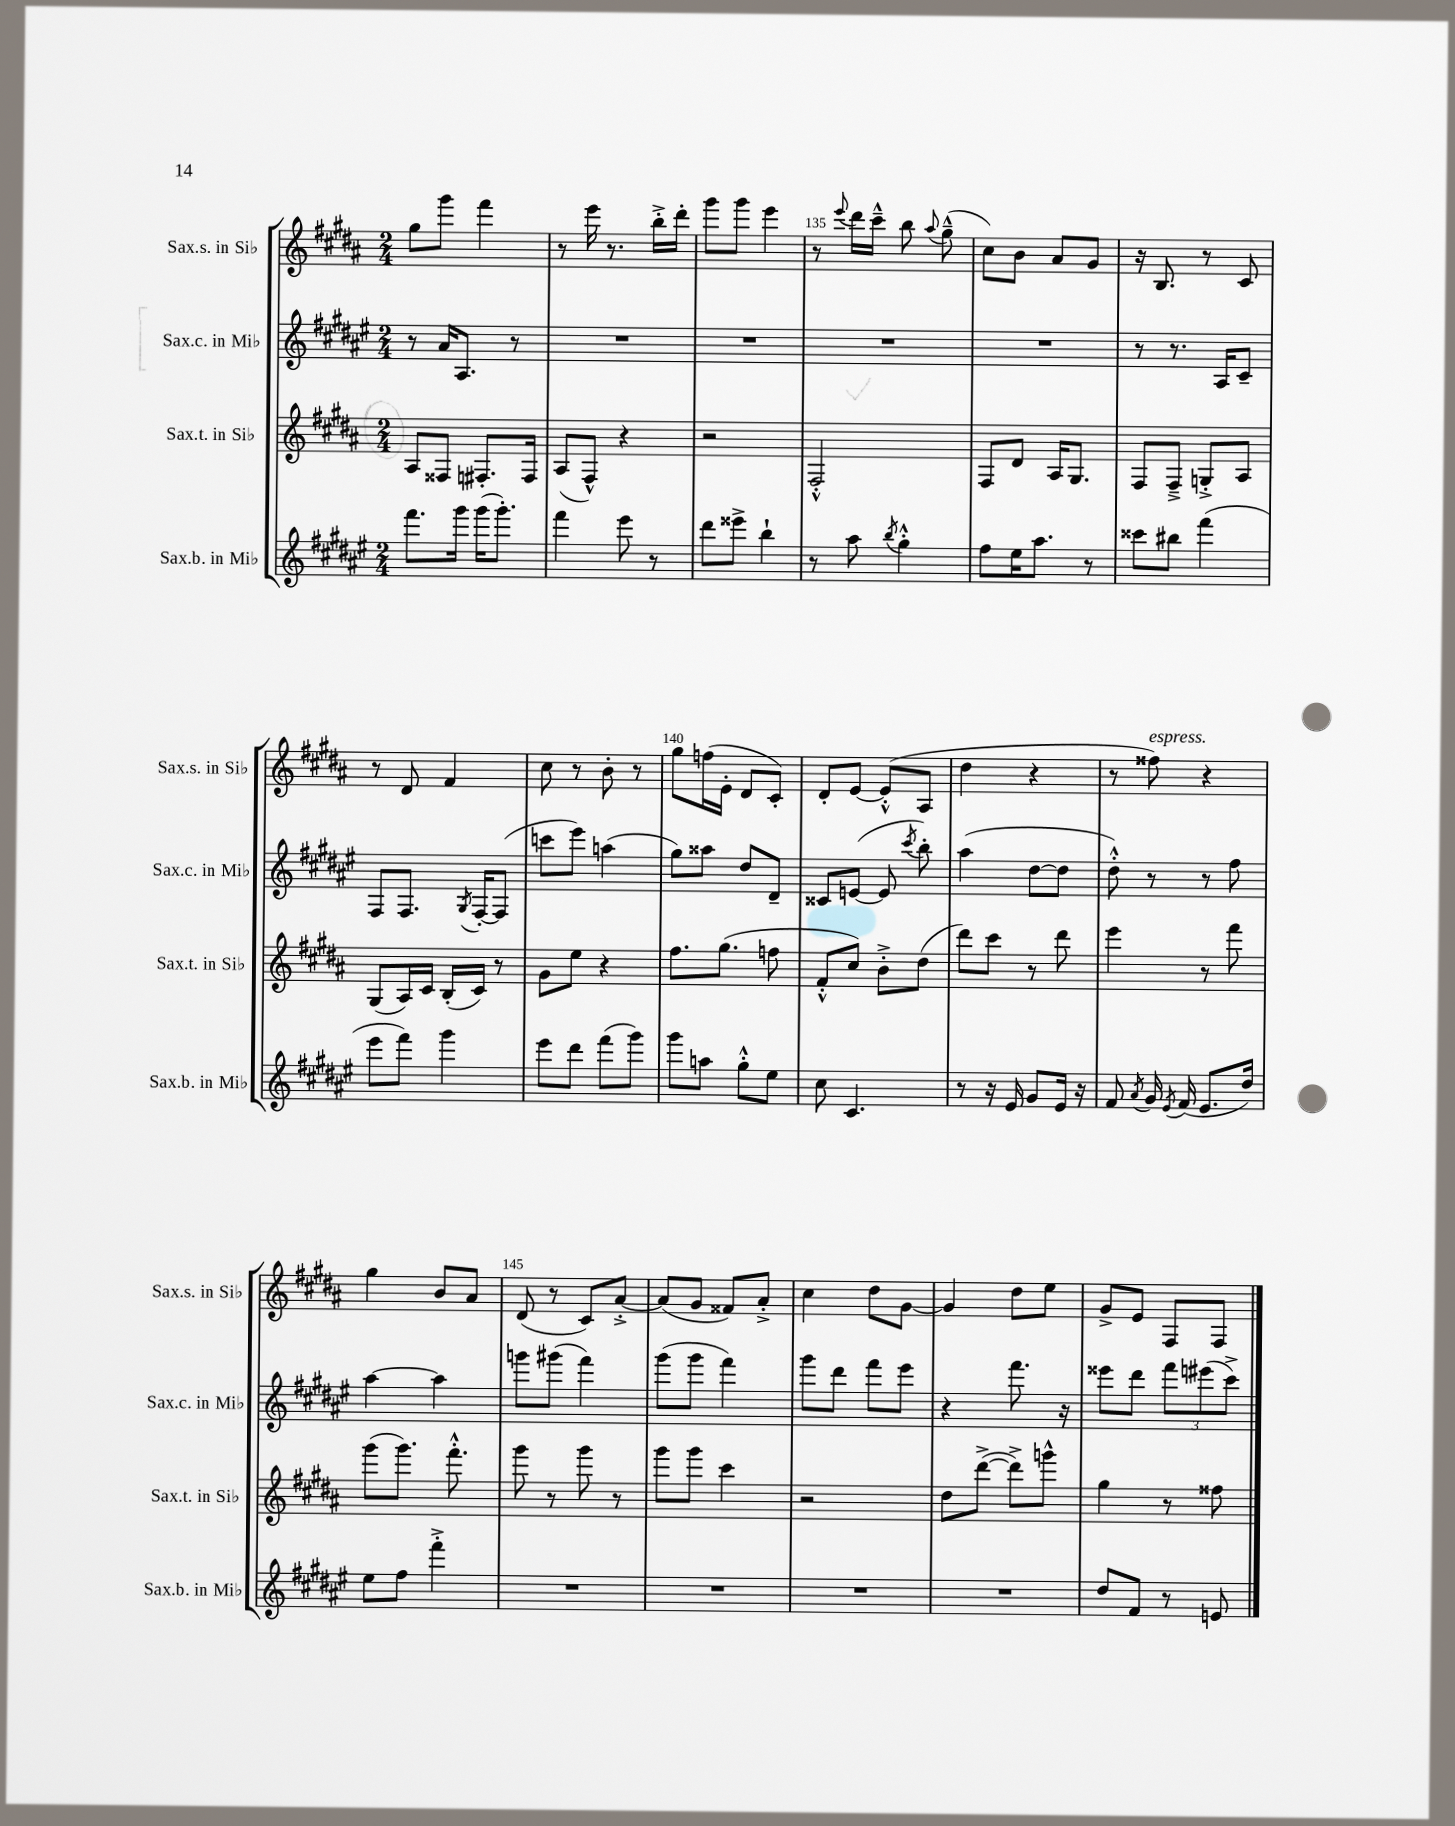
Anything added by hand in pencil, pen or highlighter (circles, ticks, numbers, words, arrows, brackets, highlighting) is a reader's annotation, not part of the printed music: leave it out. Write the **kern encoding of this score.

**kern	**kern	**kern	**kern
*staff4	*staff3	*staff2	*staff1
*clefG2	*clefG2	*clefG2	*clefG2
*k[f#c#g#d#a#e#]	*k[f#c#g#d#a#]	*k[f#c#g#d#a#e#]	*k[f#c#g#d#a#]
*M2/4	*M2/4	*M2/4	*M2/4
8.fff#\L	8A#/L	8r	8gg#\L
.	8F##/J	16a#/LK	8ggg#\J
16ggg#\Jk	.	8.A#/J	.
(16ggg#\LK	8.F#'/L	.	4fff#\
8.ggg#'\J)	.	.	.
.	.	8r	.
.	16F#/Jk	.	.
=	=	=	=
4fff#\	(8A#/L	2r	8r
.	8F#^^/J)	.	16eee\
.	.	.	8.r
8eee#\	4r	.	.
8r	.	.	16bb'^\LL
.	.	.	16ddd#'\JJ
=	=	=	=
8ddd#\L	2r	2r	8ggg#\L
8eee##^\J	.	.	8ggg#\J
4bb`\	.	.	4eee\
=	=	=	=
8r	2F#'^^/	2r	8r
.	.	.	8qqeee/
8aa#\	.	.	16ddd#\LL
.	.	.	16ccc#~^^\JJ
8qbb/	.	.	.
4gg#'^^\	.	.	8bb\
.	.	.	8qqaa#/
.	.	.	(8gg#~^^\
=	=	=	=
8ff#\L	8F#/L	2r	8cc#\L)
16ee#\K	8d#/J	.	8b\J
8.aa#\J	.	.	.
.	16A#/LK	.	8a#/L
.	8.G#/J	.	.
8r	.	.	8g#/J
=	=	=	=
8ccc##\L	8F#/L	8r	16r
.	.	.	8.B/
8bb#\J	8F#~^/J	8.r	.
(4fff#\	8G'^/L	.	8r
.	.	16A#/LK	.
.	8A#/J	8c#~/J	8c#/
=	=	=	=
8eee#\L	(8G#/L	8F#/L	8r
8fff#\J)	16A#/L)	8.F#/J	8d#/
.	16c#/JJ	.	.
4ggg#\	(16B'/LL	.	4f#/
.	.	8qG#/	.
.	16c#/JJ)	[16F#'/LK	.
.	8r	(8F#/]J	.
=	=	=	=
8eee#\L	8g#\L	8ccc\L	8cc#\
8ddd#\J	8ee\J	8eee#\J)	8r
(8fff#\L	4r	(4aa\	8b'\
8ggg#\J)	.	.	8r
=	=	=	=
8ggg#\L	8.ff#\L	8gg#\L)	8gg#\L
8aa\J	.	8aa##\J	(16ff\L
.	(8.gg#\J	.	16e'\JJ
8gg#'^^\L	.	8dd#/L	8d#/L
8ee#\J	8ff\	8d#~/J	8c#'/J)
=	=	=	=
8cc#\	8f#'^^/L	8c##/L	8d#'/L
4.c#/	8cc#/J)	([8e/J	[8e/J
.	8b'^\L	8e/]	(8e'^^/]L
.	.	8qccc#/	.
.	(8dd#\J	8bb'\)	8A#/J
=	=	=	=
8r	8ddd#\L)	(4aa#\	4dd#\
16r	8ccc#\J	.	.
16e#/	.	.	.
8g#/L	8r	[8dd#\L	4r
16e#/Jk	8ddd#\	8dd#\]J	.
16r	.	.	.
=	=	=	=
8f#/	4eee\	8dd#'^^\)	8r
8qa#/	.	.	.
16g#/	.	8r	8ff##\)
8qe#/	.	.	.
(16f#/	.	.	.
8.e#/L	8r	8r	4r
.	8fff#\	8ff#\	.
16dd#/Jk)	.	.	.
=	=	=	=
8ee#\L	(8ggg#\L	[4aa#\	4gg#\
8ff#\J	8.ggg#\J)	.	.
4fff#'^\	.	4aa#\]	8b/L
.	8.fff#'^^\	.	.
.	.	.	8a#/J
=	=	=	=
2r	8ggg#\	8ggg\L	(8d#/
.	8r	(8ggg#\J	8r
.	8ggg#\	4fff#\)	8c#/L)
.	8r	.	[8a#'^/J
=	=	=	=
2r	8ggg#\L	(8ggg#\L	(8a#/]L
.	8ggg#\J	8ggg#\J	8g#/J
.	4ccc#\	4fff#\)	8f##/L)
.	.	.	8a#'^/J
=	=	=	=
2r	2r	8ggg#\L	4cc#\
.	.	8ddd#\J	.
.	.	8fff#\L	8dd#\L
.	.	8eee#\J	[8g#\J
=	=	=	=
2r	8dd#\L	4r	4g#/]
.	([8ddd#^\J	.	.
.	8ddd#^\]L)	8.fff#\	8dd#\L
.	8ggg^^\J	.	8ee\J
.	.	16r	.
=	=	=	=
8dd#/L	4gg#\	8eee##\L	8g#^/L
8f#/J	.	8ddd#\J	8e/J
8r	8r	12fff#\L	8F#/L
.	.	(12eee#\	.
8e/	8ff##\	.	8F#/J
.	.	12ccc#^\J)	.
==	==	==	==
*-	*-	*-	*-
